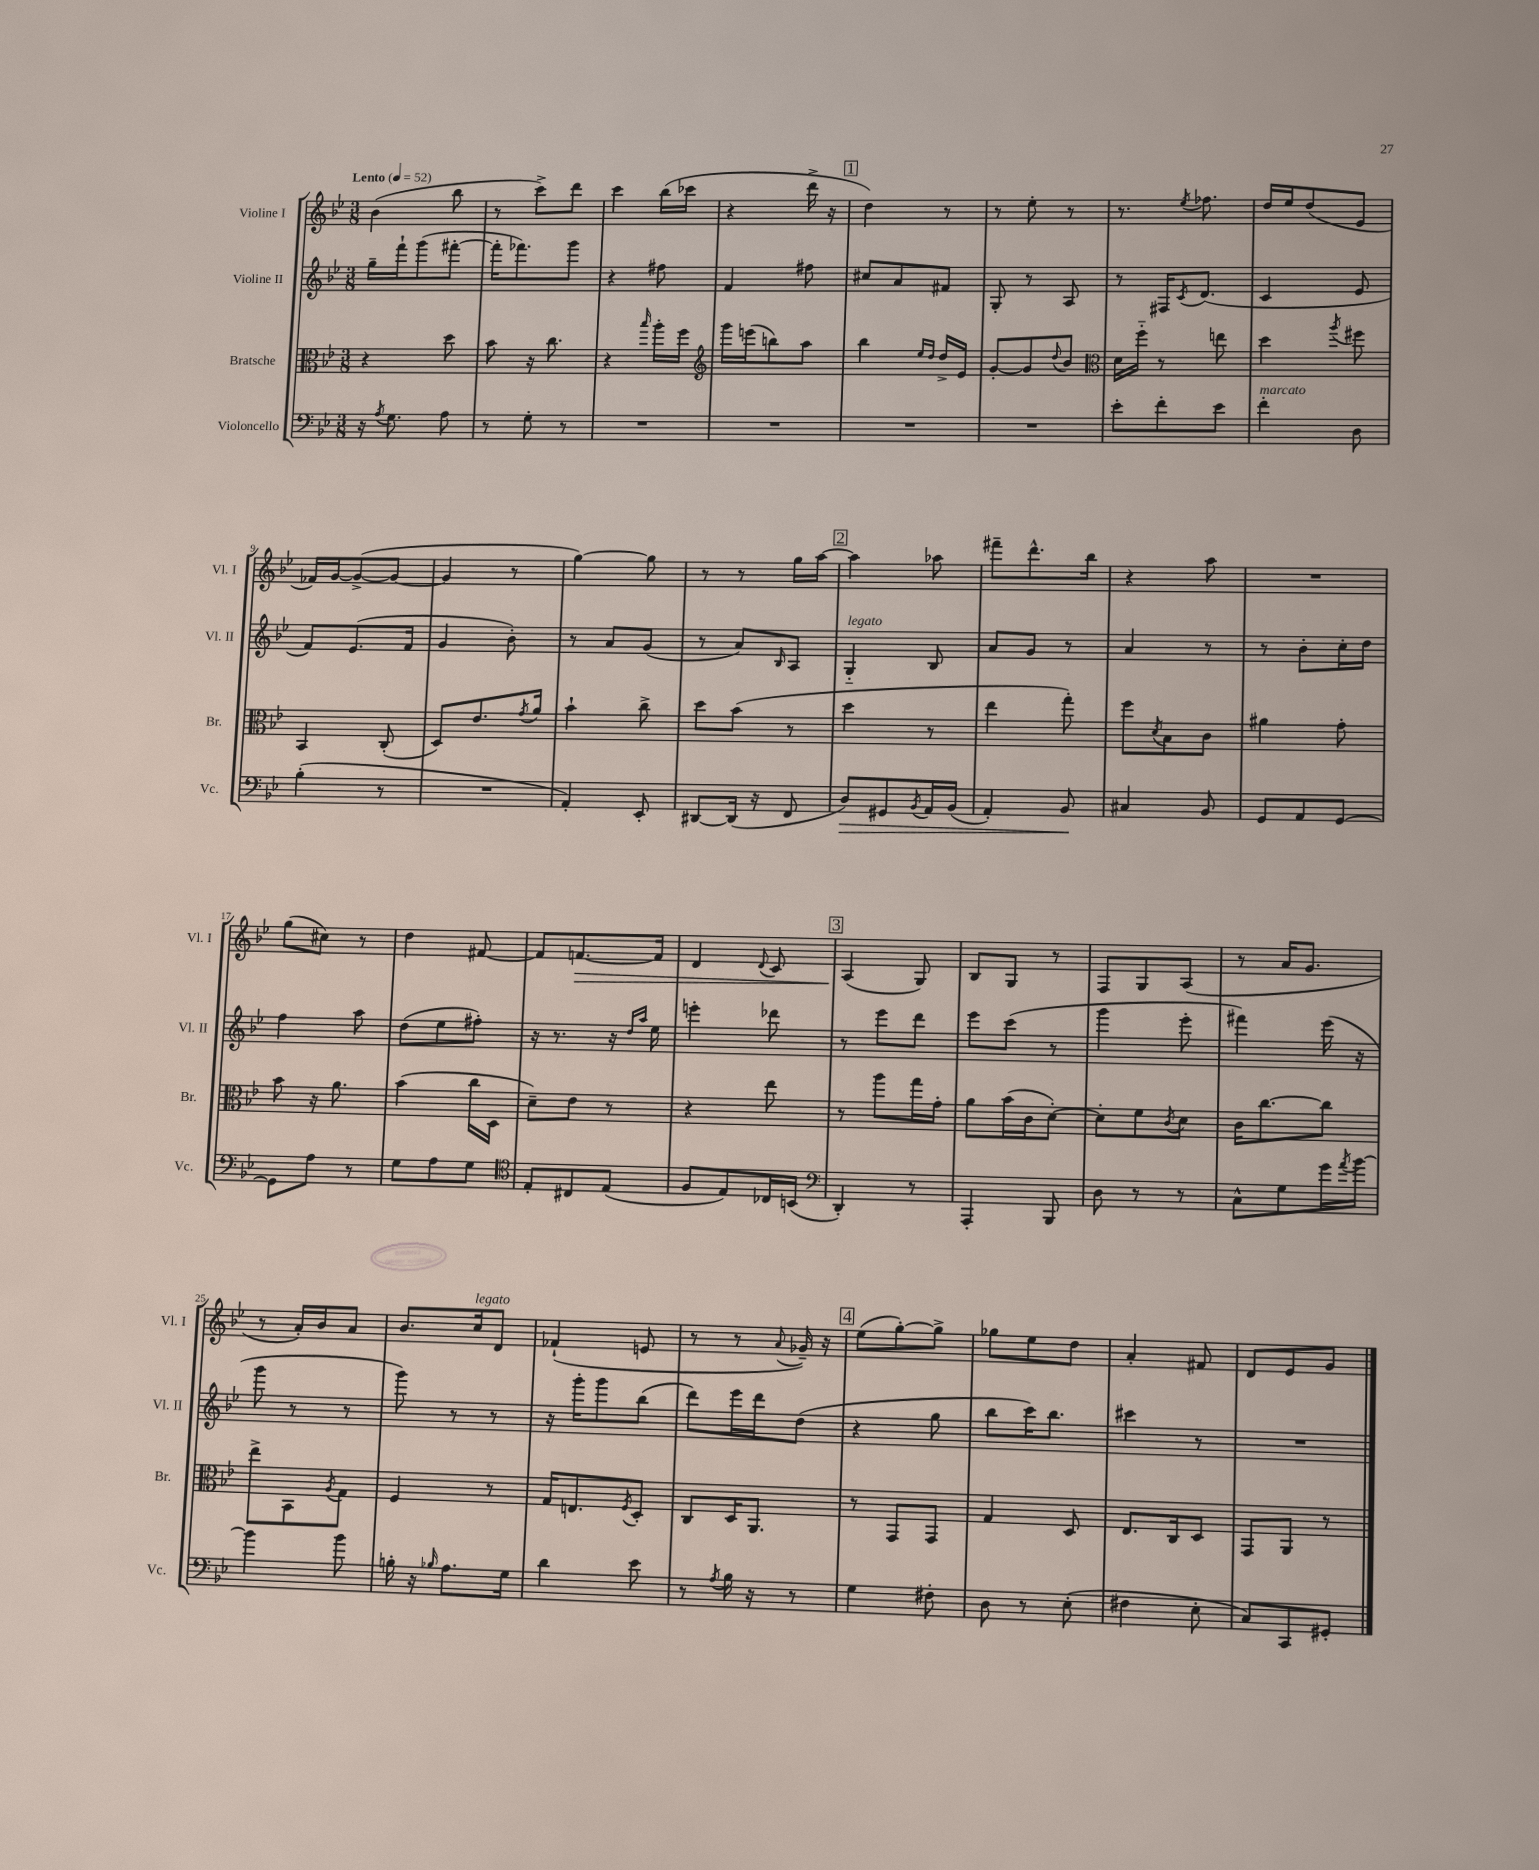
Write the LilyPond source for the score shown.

<<
\new StaffGroup <<
\new Staff = "s0" \with { instrumentName = "Violine I" shortInstrumentName = "Vl. I" } {
    \clef treble \key bes \major \numericTimeSignature \time 3/8 \tempo "Lento" 4 = 52
    bes'4( bes''8 |
    r8 c'''8->) d'''8 |
    c'''4 bes''16( ces'''16 |
    r4 d'''16-> r16 |
    \mark \markup { \box "1" } d''4) r8 |
    r8 ees''8-. r8 |
    r8. \acciaccatura { ees''8 } fes''8. |
    d''16 ees''16 d''8( ees'8 |
    fes'16) g'16~ g'8~->( g'8~ |
    g'4 r8 |
    g''4~) g''8 |
    r8 r8 g''16 a''16~ |
    \mark \markup { \box "2" } a''4 aes''8 |
    fis'''8-- d'''8.-^ bes''16 |
    r4 a''8 |
    R4. |
    g''8( cis''8) r8 |
    d''4 fis'8~ |
    fis'8 f'8.~\> f'16 |
    d'4 \appoggiatura { d'8 } c'8 |
    \mark \markup { \box "3" } a4\!( g8) |
    bes8 g8 r8 |
    f8 g8 a8( |
    r8 a'16 g'8. |
    r8 a'16-.) bes'16 a'8 |
    bes'8. c''16^\markup { \italic "legato" } d'8 |
    fes'4-!( e'8 |
    r8 r8 \appoggiatura { a'8 } ges'16--) r16 |
    \mark \markup { \box "4" } ees''8( g''8~-.) g''8-> |
    ges''8 ees''8 d''8 |
    a'4-. fis'8 |
    d'8 ees'8 g'8 \bar "|." |
}
\new Staff = "s1" \with { instrumentName = "Violine II" shortInstrumentName = "Vl. II" } {
    \clef treble \key bes \major \numericTimeSignature \time 3/8
    g''16-- f'''16-! g'''8( fis'''8~-. |
    fis'''16-. fes'''8.) g'''8 |
    r4 fis''8 |
    f'4 fis''8 |
    \mark \markup { \box "1" } cis''8 a'8 fis'8 |
    g8-. r8 a8 |
    r8 fis16 \acciaccatura { c'8 } d'8.( |
    c'4 ees'8 |
    f'8) ees'8.( f'16 |
    g'4 bes'8-.) |
    r8 a'8 g'8( |
    r8 a'8) \grace { bes16 } a8 |
    \mark \markup { \box "2" } g4-_^\markup { \italic "legato" } bes8 |
    a'8 g'8 r8 |
    a'4 r8 |
    r8 bes'8-. c''16-. d''16 |
    f''4 a''8 |
    d''8( ees''8 fis''8-.) |
    r16 r8. r16 \grace { d''16 a''16 } ees''16 |
    e'''4-. des'''8 |
    \mark \markup { \box "3" } r8 ees'''8 d'''8 |
    ees'''8 c'''8( r8 |
    g'''4 ees'''8-. |
    fis'''4) ees'''16( r16 |
    g'''8 r8 r8 |
    g'''8) r8 r8 |
    r16 g'''16-. g'''8 bes''8( |
    d'''8) ees'''16 d'''16 d''8( |
    \mark \markup { \box "4" } r4 g''8 |
    bes''8 c'''16) bes''8. |
    cis'''4 r8 |
    R4. \bar "|." |
}
\new Staff = "s2" \with { instrumentName = "Bratsche" shortInstrumentName = "Br." } {
    \clef alto \key bes \major \numericTimeSignature \time 3/8
    r4 d''8 |
    bes'8 r16 c''8. |
    r4 \grace { bes''16 } a''16-. f''16 |
    \clef treble g'''16 e'''16( b''8) a''8 |
    \mark \markup { \box "1" } bes''4 \grace { ees''16 d''16 } d''16-> ees'16 |
    g'8~-. g'8 \appoggiatura { d''8 } bes'8 |
    \clef alto d'16 f''16-_ r8 e''8 |
    d''4 \acciaccatura { a''8 } fis''8 |
    bes,4 c8-.( |
    d8) ees'8. \acciaccatura { g'8 } a'16 |
    bes'4-! c''8-> |
    d''8 bes'8( r8 |
    \mark \markup { \box "2" } d''4 r8 |
    ees''4 g''8-.) |
    f''8 \acciaccatura { d'8 } bes8 c'8 |
    ais'4 g'8-. |
    bes'8 r16 a'8. |
    bes'4( c''16 d16 |
    d'8--) ees'8 r8 |
    r4 ees''8 |
    \mark \markup { \box "3" } r8 a''8 g''16 g'16-. |
    a'8 bes'16( c'16 d'8~-.) |
    d'8-. f'8 \acciaccatura { c'8 } d'8 |
    c'16 c''8.~ c''8 |
    ees''8-> bes,8 \acciaccatura { a8 } g8 |
    f4 r8 |
    g16 e8. \acciaccatura { f8 } d8-. |
    c8 d16 a,8. |
    \mark \markup { \box "4" } r8 g,8 g,8 |
    g4 d8 |
    ees8. c16 d8 |
    g,8 a,8 r8 \bar "|." |
}
\new Staff = "s3" \with { instrumentName = "Violoncello" shortInstrumentName = "Vc." } {
    \clef bass \key bes \major \numericTimeSignature \time 3/8
    r16 \acciaccatura { a8 } g8. a8 |
    r8 g8-. r8 |
    R4. |
    R4. |
    \mark \markup { \box "1" } R4. |
    R4. |
    ees'8-. f'8-. ees'8 |
    f'4-.^\markup { \italic "marcato" } d8 |
    bes4-.( r8 |
    R4. |
    a,4-.) ees,8-. |
    dis,8~ dis,16( r16 f,8 |
    \mark \markup { \box "2" } d8\>) gis,8 \acciaccatura { bes,8 } a,16 bes,16( |
    a,4-.) bes,8\! |
    cis4 bes,8 |
    g,8 a,8 g,8~ |
    g,8 a8 r8 |
    g8 a8 g8 |
    \clef tenor ees8-. cis8 ees8( |
    f8 ees8) ces16 b,16( |
    \mark \markup { \box "3" } \clef bass d,4-.) r8 |
    a,,4-. bes,,8 |
    d8 r8 r8 |
    c8-^ g8 g'16 \acciaccatura { a'8 } bes'16~ |
    bes'4 bes'8 |
    b16-. r16 \grace { bes16 } a8. g16 |
    d'4 ees'8 |
    r8 \acciaccatura { a8 } bes16 r16 r8 |
    \mark \markup { \box "4" } g4 fis8-. |
    d8 r8 ees8-.( |
    fis4 ees8-. |
    c8) c,8 gis,8-. \bar "|." |
}
>>
>>
